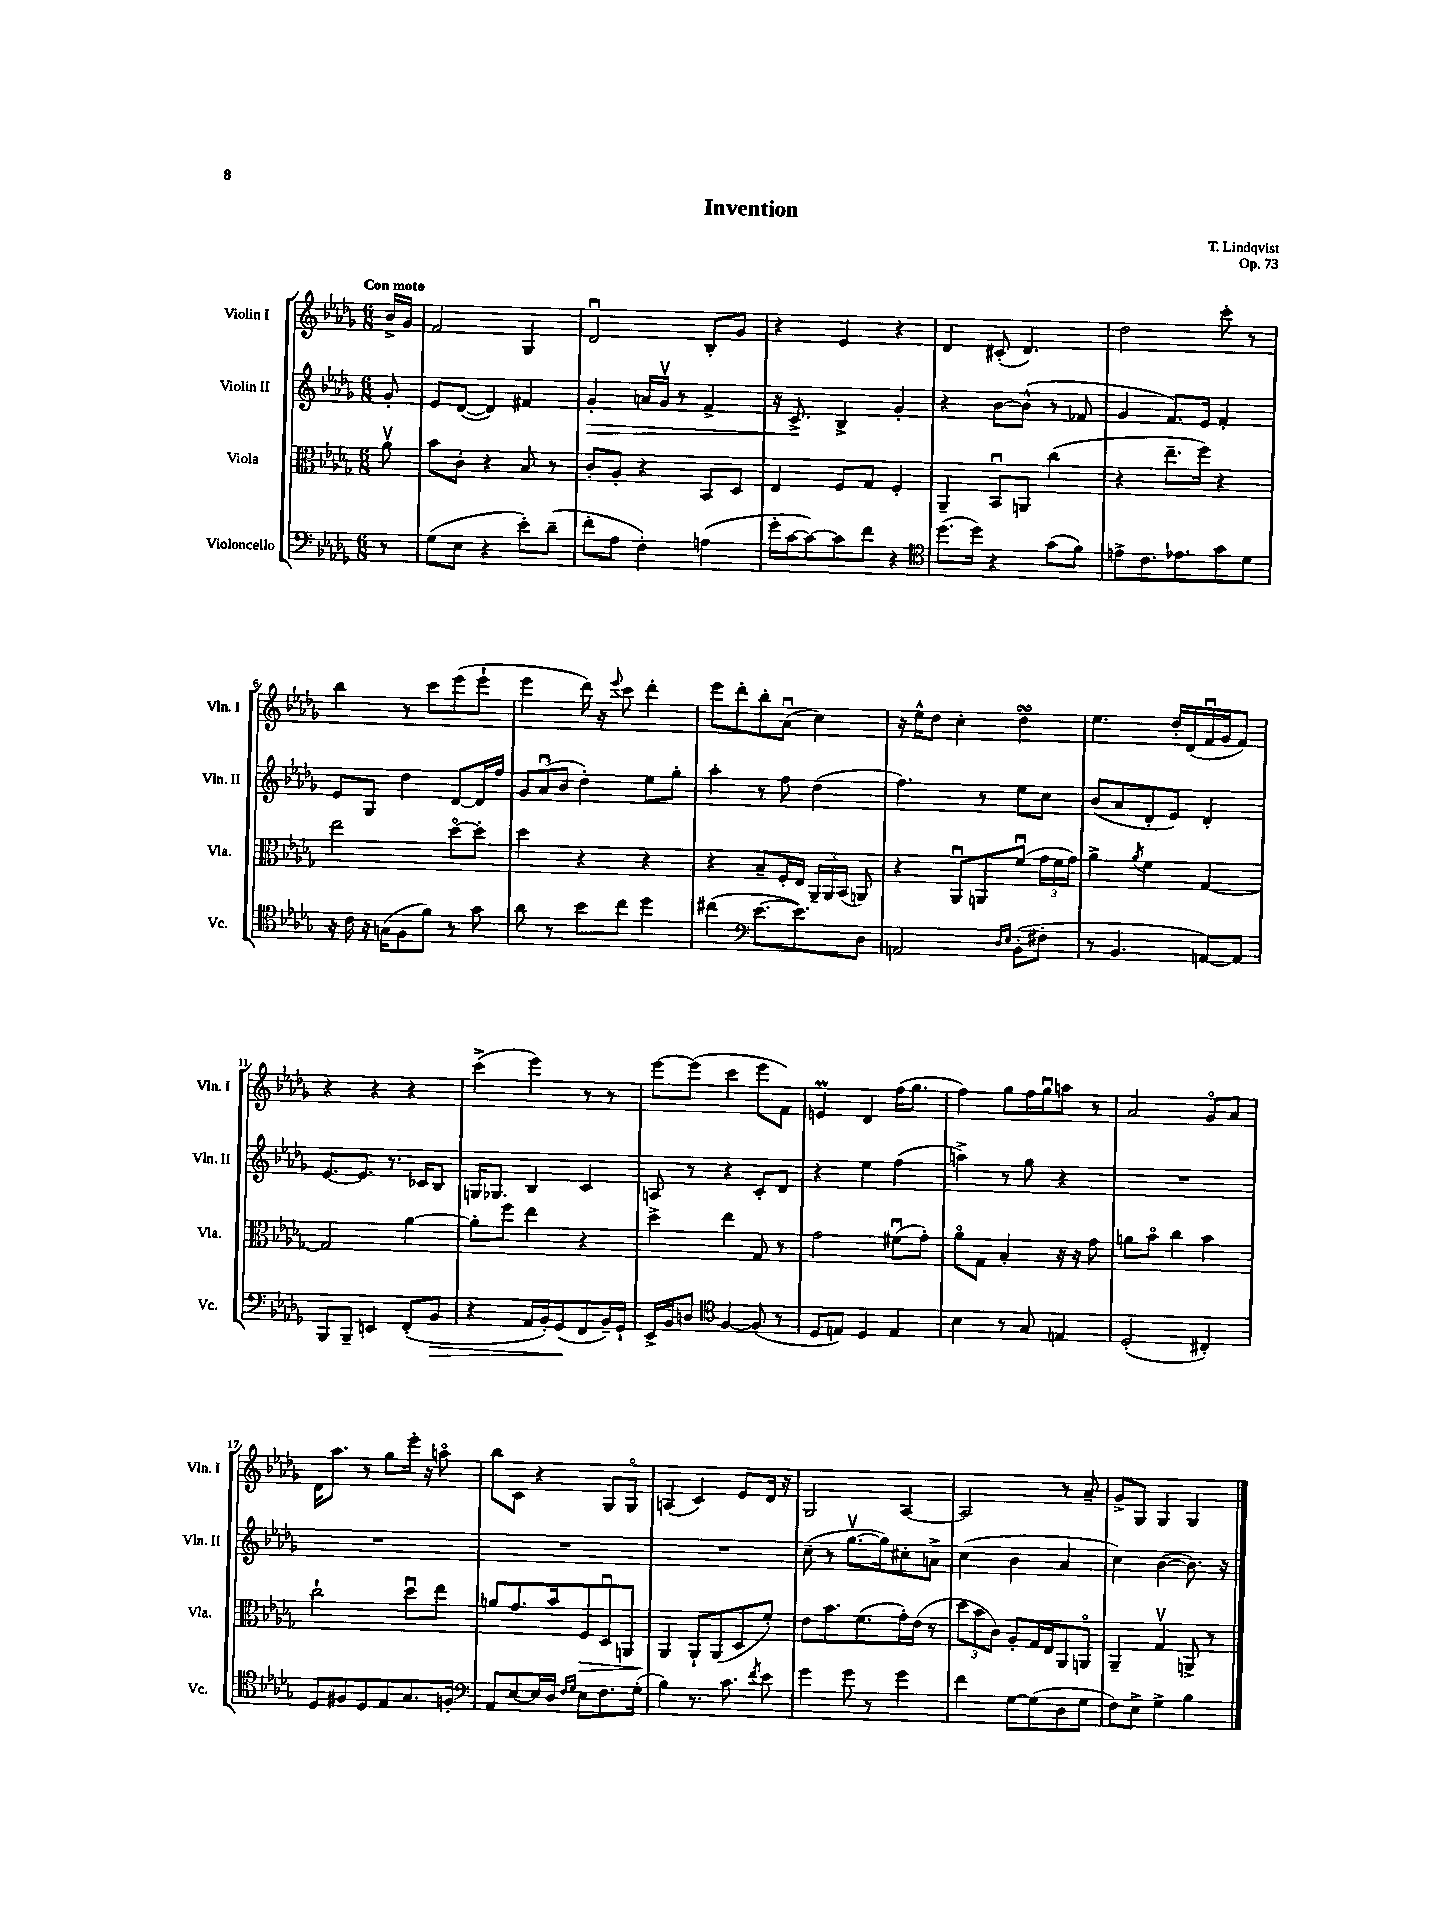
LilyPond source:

\header { title = "Invention" composer = "T. Lindqvist" opus = "Op. 73" }
<<
\new StaffGroup <<
\new Staff = "s0" \with { instrumentName = "Violin I" shortInstrumentName = "Vln. I" } {
    \clef treble \key des \major \numericTimeSignature \time 6/8 \partial 8 \tempo "Con moto"
    \autoBeamOff bes'16[-> ges'16] |
    f'2 ges4 |
    des'2\downbow bes8[-. ges'8] |
    r4 ees'4 r4 |
    des'4 cis'8-.( des'4.) |
    des''2 c'''8-. r8 |
    bes''4 r8 c'''8[ ees'''8( ees'''8]-! |
    ees'''4 des'''16) r16 \appoggiatura { ees'''8 } c'''8 des'''4-. |
    ees'''8[ des'''8-. bes''8-. aes'8]\downbow( c''4) |
    r16 ees''16[-^ des''8] c''4-. des''4\turn |
    ees''4. des''16[-. des'16( f'16\downbow ges'16 f'8]) |
    r4 r4 r4 |
    c'''4->( ees'''4) r8 r8 |
    ees'''8[~ ees'''8]( c'''4 ees'''8[ f'8]) |
    e'4\prall des'4 f''16[( ges''8.] |
    f''4) ges''8[ f''16 ges''16\downbow a''8] r8 |
    aes'2 ges'8[\flageolet aes'8] |
    des'16[ aes''8.] r8 ges''8[ ees'''16]-. r16 a''8\flageolet |
    bes''8[ c'8] r4 ges8[ ges8]\flageolet |
    a4( c'4) ees'8[ des'16] r16 |
    ges2 aes4~ |
    aes2 r8 aes'8-- |
    ges'8[-> ges8] ges4 ges4 \bar "|." |
}
\new Staff = "s1" \with { instrumentName = "Violin II" shortInstrumentName = "Vln. II" } {
    \clef treble \key des \major \numericTimeSignature \time 6/8 \partial 8
    \autoBeamOff ges'8-. |
    ees'8[ des'8]~( des'4) fis'4 |
    ges'4-.\> a'16[ ges'16]\upbow r8 f'4-> |
    r16 c'8.->\! bes4-> ges'4-. |
    r4 bes'8[~ bes'8]-^( r8 fes'8 |
    ges'4 f'8.[) ees'16] f'4-. |
    ees'8[ ges8] des''4 des'8[~ des'16 f''16] |
    \tuplet 3/2 { ges'8[ aes'8\downbow( bes'8] } des''4-.) ees''8[ ges''8]-. |
    aes''4-. r8 f''8 des''4( |
    f''4.) r8 ees''8[ c''8] |
    bes'8[( aes'8 des'8-. ees'8]) des'4-. |
    ees'8.[~ ees'8.] r8. ces'16[ bes8] |
    g16[ ges8.] bes4 c'4 |
    a8 r8 r4 c'8[-. des'8] |
    r4 ees''4 f''4( |
    a''4->) r8 ges''8 r4 |
    R2. |
    R2. |
    R2. |
    R2. |
    c''8--( r8 ges''8.[~\upbow ges''16) cis''8-. a'8]-> |
    c''4( bes'4 aes'4 |
    c''4) bes'4~( bes'8.) r16 \bar "|." |
}
\new Staff = "s2" \with { instrumentName = "Viola" shortInstrumentName = "Vla." } {
    \clef alto \key des \major \numericTimeSignature \time 6/8 \partial 8
    \autoBeamOff aes'8\upbow |
    bes'8[ c'8]-. r4 bes8 r8 |
    c'8[-. aes8]-. r4 bes,8[ des8] |
    ees4 f8[ ges8] f4-. |
    aes,4-- bes,8[\downbow a,8] c''4( |
    r4 ees''8.[-- f''16]) r4 |
    ees''2 des''8[~\flageolet des''8]-. |
    des''4 r4 r4 |
    r4 bes8[-- f16-. ees16] \tuplet 3/2 { aes,16[-- aes,16 bes,16]( } a,8) |
    r4 aes,8[\downbow a,8 f'8]\downbow( \tuplet 3/2 { ges'16[ f'16 ges'16]) } |
    aes'4-> \acciaccatura { aes'8 } f'4 ges4~ |
    ges2 aes'4~ |
    aes'8[-. f''8] ees''4 r4 |
    des''4-> ees''4 ges8 r8 |
    ges'2 fis'8[\downbow( ges'8]-.) |
    aes'8[\flageolet ges8] bes4-. r16 r16 ges'8 |
    a'8[ bes'8]\flageolet c''4 bes'4 |
    c''2-! des''8[\downbow ees''8] |
    a'8[ ges'8. bes'16 f8\> des8\downbow a,8] |
    aes,4\! aes,8[-! aes,8( des8 f'8]-.) |
    ees'8[ bes'8. f'8.( ges'16-.) ees'16]( r8 |
    \tuplet 3/2 { des''8[ bes'8 c'8]) } aes8[-. ges16 ees16 aes,8 a,8]\flageolet |
    aes,4-- ges4\upbow a,8-> r8 \bar "|." |
}
\new Staff = "s3" \with { instrumentName = "Violoncello" shortInstrumentName = "Vc." } {
    \clef bass \key des \major \numericTimeSignature \time 6/8 \partial 8
    \autoBeamOff r8 |
    ges8[( ees8] r4 ees'8[-.) des'8]--( |
    f'8[-. aes8] f4-.) a4( |
    ges'16[-. c'16~ c'8~) c'8 f'8] r4 |
    \clef tenor des''8.[( des''16]) r4 ges'8[( f'8]) |
    e'8[-> c'8. ees'8. ges'8 des'8] |
    r16 c'16 r16 g16[( f8 f'8]) r8 ges'8 |
    aes'8 r8 bes'8[ c''8] des''4 |
    cis''4( \clef bass ees'8.[~ ees'8.) des8] |
    a,2 \grace { des16[ ees16] } bes,8[-.( fis8]-. |
    r8 bes,4. a,8[~) a,8] |
    bes,,8[ bes,,8]-- e,4 f,8[-.( bes,8]\> |
    r4 aes,16[ bes,16-.) ges,8\!( f,8 bes,16--) ges,16]-! |
    ees,16[-> bes,16 d8] \clef tenor f4~ f8( r8 |
    des8[ e8]) des4 e4 |
    bes4 r8 ges8 e4 |
    des2-.( cis4-.) |
    des8[ fis8 des8 ees8 ges8. f16]-. |
    \clef bass aes,8[ ees8~ ees16 des16] \grace { f16[ ges16] } ees8[ f8. ges16]-.( |
    bes4) r8. c'8. \acciaccatura { f'8 } ees'8 |
    ges'4 ges'8 r8 ges'4 |
    f'4 ges8[~ ges8( des8 ges8] |
    f8[) ees8]-> ges4-> bes4 \bar "|." |
}
>>
>>
